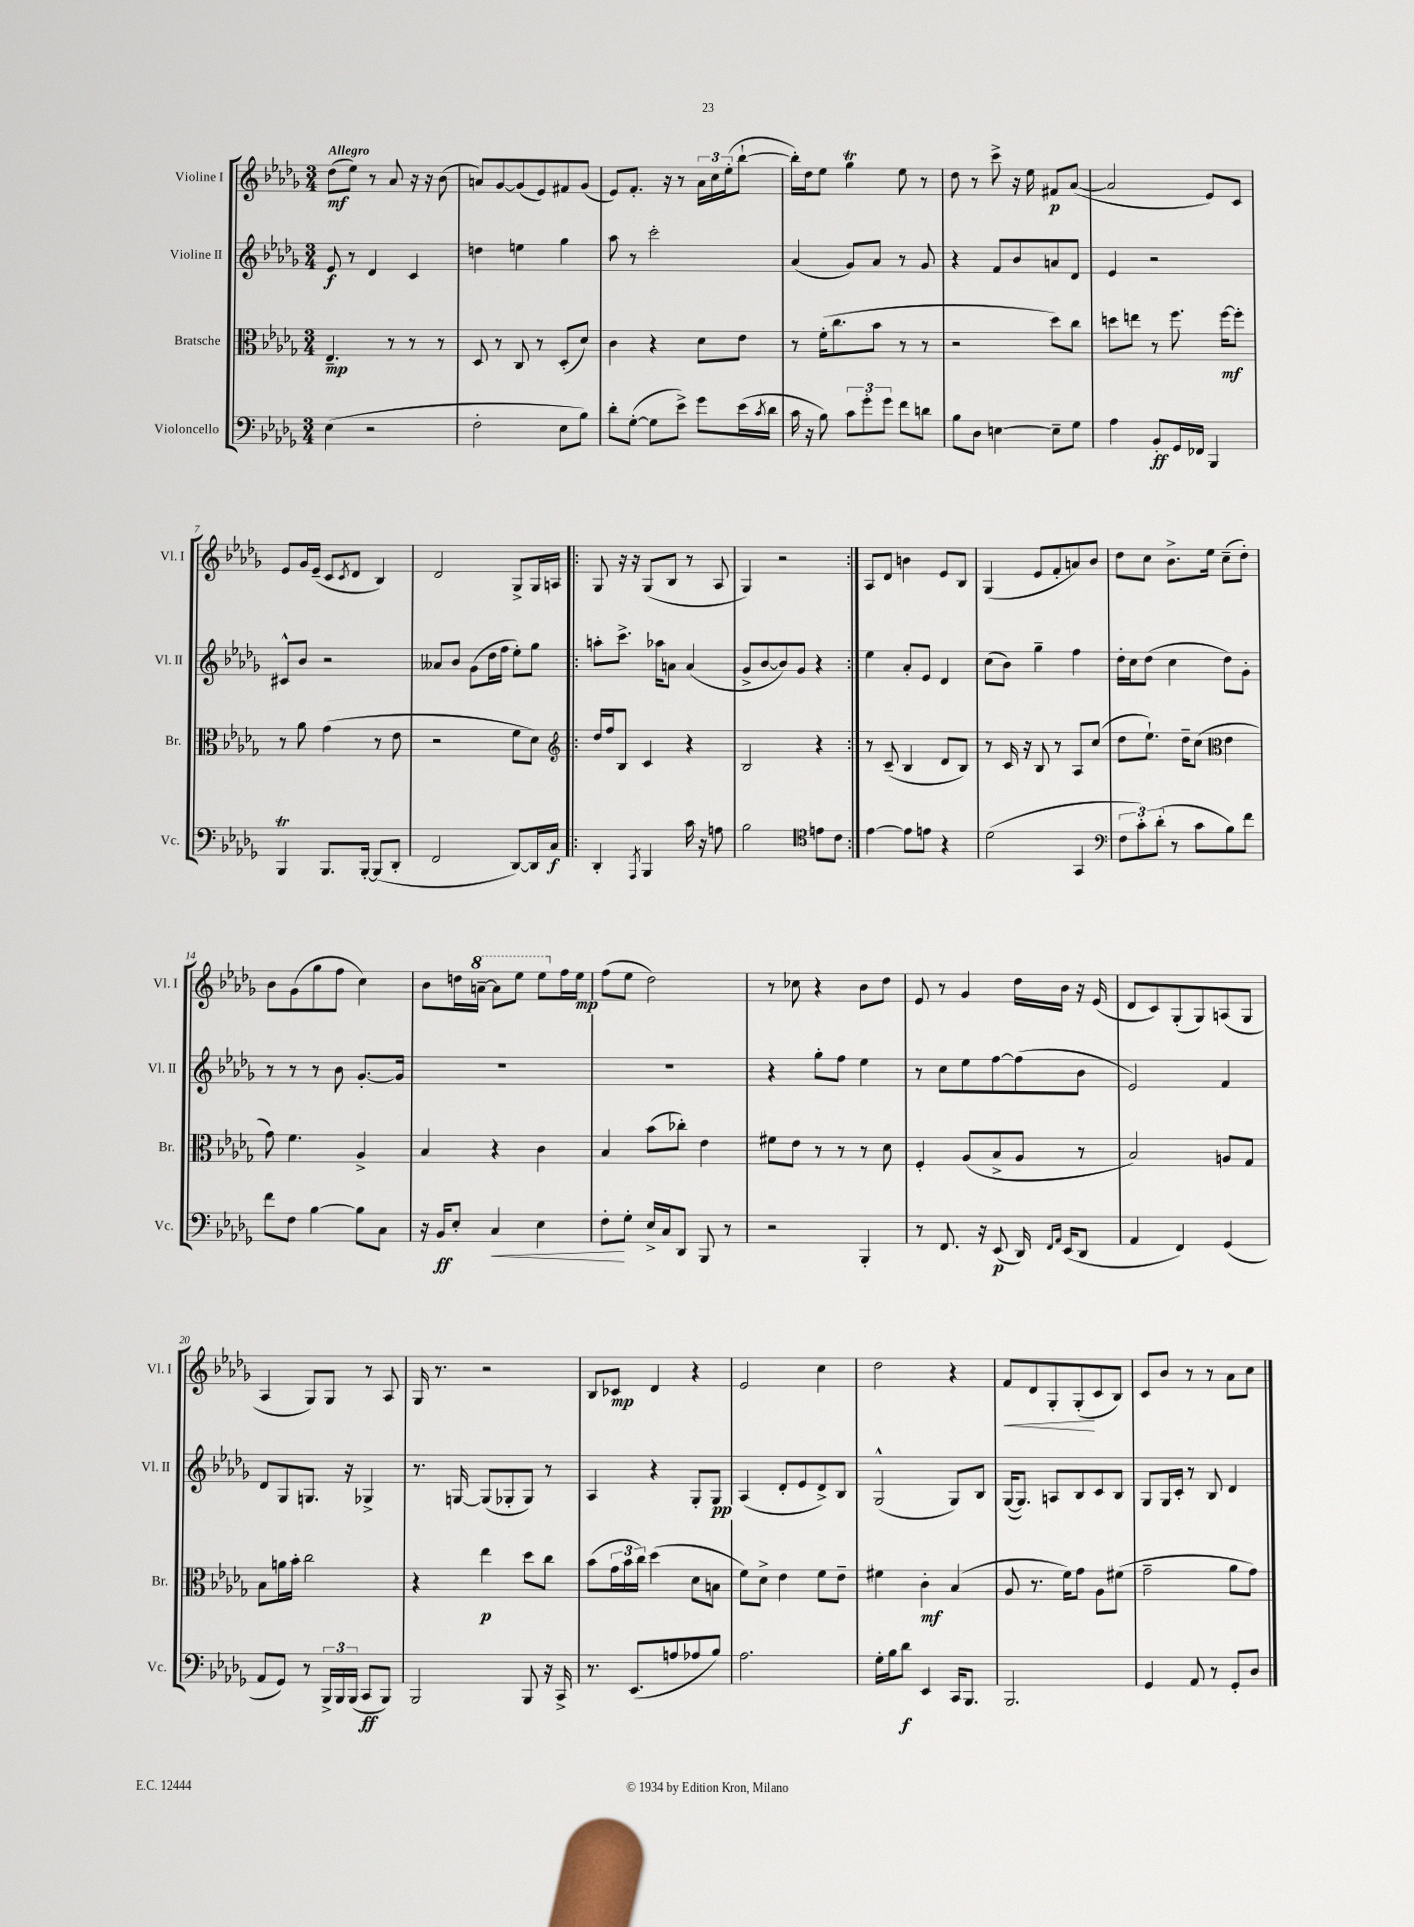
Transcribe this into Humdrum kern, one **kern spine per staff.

**kern	**dynam	**kern	**dynam	**kern	**dynam	**kern	**dynam
*part4	*part4	*part3	*part3	*part2	*part2	*part1	*part1
*staff4	*staff4	*staff3	*staff3	*staff2	*staff2	*staff1	*staff1
*I"Violoncello	*	*I"Bratsche	*	*I"Violine II	*	*I"Violine I	*
*I'Vc.	*	*I'Br.	*	*I'Vl. II	*	*I'Vl. I	*
*clefF4	*	*clefC3	*	*clefG2	*	*clefG2	*
*k[b-e-a-d-g-]	*	*k[b-e-a-d-g-]	*	*k[b-e-a-d-g-]	*	*k[b-e-a-d-g-]	*
*M3/4	*	*M3/4	*	*M3/4	*	*M3/4	*
=1	=1	=1	=1	=1	=1	=1	=1
!	!	!	!	!	!	!LO:TX:a:B:t=Allegro	!
(4E-\	.	4.E-~/	mp	8e-/	f	(8dd-\L	mf
.	.	.	.	8r	.	8ee-\J)	.
2r	.	.	.	4d-/	.	8r	.
.	.	8r	.	.	.	8a-/	.
.	.	8r	.	4c/	.	16r	.
.	.	.	.	.	.	16r	.
.	.	8r	.	.	.	(8b-\	.
=2	=2	=2	=2	=2	=2	=2	=2
2F'\	.	8D-/	.	4ddn\	.	8an/L)	.
.	.	8r	.	.	.	[8g-/	.
.	.	8C/	.	4een\	.	(8g-/]	.
.	.	8r	.	.	.	8e-/)	.
8E-\L	.	(8D-'/L	.	4gg-\	.	8f#X/	.
8B-\J)	.	8d-/J)	.	.	.	(8g-/J	.
=3	=3	=3	=3	=3	=3	=3	=3
8d-'\L	.	4c\	.	8aa-\	.	8e-/L)	.
([8G-'\J	.	.	.	8r	.	8.f'/J	.
8G-\L]	.	4r	.	2ccc'\	.	.	.
.	.	.	.	.	.	16r	.
8e-^\J)	.	.	.	.	.	8r	.
8g-\L	.	8d-\L	.	.	.	24a-\LL	.
.	.	.	.	.	.	24cc\	.
.	.	.	.	.	.	(24ee-'\J	.
(16e-\L	.	8e-\J	.	.	.	[8bb-`\J	.
8qc/	.	.	.	.	.	.	.
16d-\JJ	.	.	.	.	.	.	.
=4	=4	=4	=4	=4	=4	=4	=4
16c\	.	8r	.	(4a-/	.	16bb-'\LL])	.
16r	.	.	.	.	.	16dd-\J	.
8B-\)	.	(16f'\KL	.	.	.	8ee-\J	.
.	.	8.cc\	.	.	.	.	.
12c\L	.	.	.	8g-/L)	.	4gg-T\	.
12g-'\	.	.	.	.	.	.	.
.	.	8b-\J	.	8a-/J	.	.	.
12g-\J	.	.	.	.	.	.	.
8f\L	.	8r	.	8r	.	8ee-\	.
8dn\J	.	8r	.	8g-/	.	8r	.
=5	=5	=5	=5	=5	=5	=5	=5
8B-\L	.	2r	.	4r	.	8dd-\	.
8D-\J	.	.	.	.	.	8r	.
[4En\	.	.	.	8f/L	.	8ccc^\	.
.	.	.	.	8b-/	.	16r	.
.	.	.	.	.	.	16ee-\	.
8E~\L]	.	8dd-\L)	.	8an/	.	8f#X/L	p
8G-\J	.	8cc\J	.	8d-/J	.	([8a-/J	.
=6	=6	=6	=6	=6	=6	=6	=6
4A-\	.	8ddn\L	.	4e-/	.	2a-/]	.
.	.	8een\J	.	.	.	.	.
8BB-'/L	ff	8r	.	2r	.	.	.
16GG-/L	.	8.ff\	.	.	.	.	.
16FF-X/JJ	.	.	.	.	.	.	.
4BBB-/	.	.	.	.	.	8e-/L)	.
.	.	[16ff\KL	mf	.	.	.	.
.	.	8ff'\J]	.	.	.	8c/J	.
!!LO:LB:g=z
=7	=7	=7	=7	=7	=7	=7	=7
4BBB-T/	.	8r	.	8c#X^^/L	.	8e-/L	.
.	.	8a-\	.	8b-/J	.	16g-/L	.
.	.	.	.	.	.	(16e-~/JJ	.
8.BBB-/L	.	(4g-\	.	2r	.	8c/L	.
.	.	.	.	.	.	8qc/	.
.	.	.	.	.	.	8d-/J	.
[16BBB-'/Jk	.	.	.	.	.	.	.
(8BBB-/L]	.	8r	.	.	.	4B-/)	.
8DD-'/J	.	8e-\	.	.	.	.	.
=8	=8	=8	=8	=8	=8	=8	=8
2FF/	.	2r	.	8a--X/L	.	2d-/	.
.	.	.	.	8b-/J	.	.	.
.	.	.	.	(8g-\L	.	.	.
.	.	.	.	16dd-\L	.	.	.
.	.	.	.	16ff\JJ	.	.	.
[8DD-/L)	.	8f\L	.	8ee-'\L)	.	8G-^/L	.
16DD-/L]	.	8d-\J)	.	8gg-\J	.	16G-/L	.
16C/JJ	f	.	.	.	.	16An/JJ	.
=9!|:	=9!|:	=9!|:	=9!|:	=9!|:	=9!|:	=9!|:	=9!|:
*	*	*clefG2	*	*	*	*	*
4DD-'/	.	16dd-/LL	.	8aan'\L	.	8G-/	.
.	.	16ff/J	.	.	.	.	.
.	.	8B-/J	.	8.ccc^\J	.	16r	.
.	.	.	.	.	.	16r	.
8qAAA-/	.	.	.	.	.	.	.
4BBB-/	.	4c/	.	.	.	(8G-/L	.
.	.	.	.	16aa-X\KL	.	.	.
.	.	.	.	8an\J	.	8B-/J	.
16c\	.	4r	.	(4a/	.	8r	.
16r	.	.	.	.	.	.	.
8An\	.	.	.	.	.	8A-/	.
=10	=10	=10	=10	=10	=10	=10	=10
2B-\	.	2B-/	.	8g-^/L	.	4G-/)	.
.	.	.	.	[8b-/	.	.	.
.	.	.	.	8b-/])	.	2r	.
.	.	.	.	8g-/J	.	.	.
*clefC4	*	*	*	*	*	*	*
8en\L	.	4r	.	4r	.	.	.
8c\J	.	.	.	.	.	.	.
=11:|!	=11:|!	=11:|!	=11:|!	=11:|!	=11:|!	=11:|!	=11:|!
[4e-\	.	8r	.	4ee-\	.	8A-/L	.
.	.	(8c~/	.	.	.	8d-/J	.
8e-\L]	.	4B-/	.	8a-'/L	.	4bn\	.
8en\J	.	.	.	8e-/J	.	.	.
4r	.	8d-/L	.	4d-/	.	8e-/L	.
.	.	8B-/J)	.	.	.	8B-/J	.
=12	=12	=12	=12	=12	=12	=12	=12
(2d-\	.	8r	.	(8cc\L	.	(4G-/	.
.	.	16c/	.	8b-\J)	.	.	.
.	.	16r	.	.	.	.	.
.	.	8B-/	.	4gg-~\	.	8e-/L	.
.	.	8r	.	.	.	8f'/	.
4GG-/	.	8A-/L	.	4ff\	.	8an/)	.
.	.	(8cc/J	.	.	.	8b-/J	.
=13	=13	=13	=13	=13	=13	=13	=13
*clefF4	*	*	*	*	*	*	*
12F\L	.	8dd-\L	.	16dd-'\LL	.	8dd-\L	.
.	.	.	.	16cc\J	.	.	.
12c'\)	.	.	.	.	.	.	.
.	.	8.ee-`\J)	.	(8dd-\J	.	8cc\J	.
(12d-'\J	.	.	.	.	.	.	.
8r	.	.	.	4cc\	.	8.b-^\L	.
.	.	16dd-~\KL	.	.	.	.	.
8c\L	.	(8cc\J	.	.	.	.	.
.	.	.	.	.	.	16ee-\Jk	.
*	*	*clefC3	*	*	*	*	*
8B-\)	.	4e-\	.	8dd-\L)	.	(8cc~\L	.
8f\J	.	.	.	8g-'\J	.	8dd-'\J)	.
!!LO:LB:g=z
=14	=14	=14	=14	=14	=14	=14	=14
8f\L	.	8g-\)	.	8r	.	8b-\L	.
8F\J	.	4.f\	.	8r	.	(8g-\	.
[4B-\	.	.	.	8r	.	8gg-\	.
.	.	.	.	8b-\	.	8ff\J	.
8B-\L]	.	4A-^/	.	[8.g-'/L	.	4cc\)	.
8C\J	.	.	.	.	.	.	.
.	.	.	.	16g-/Jk]	.	.	.
=15	=15	=15	=15	=15	=15	=15	=15
16r	.	4B-/	.	2.r	.	8b-\L	.
16BB-/KL	ff	.	.	.	.	.	.
8E-'/J	.	.	.	.	.	16ddn\L	.
*	*	*	*	*	*	*8va	*
.	.	.	.	.	.	[16aan~\JJ	.
!	!LO:HP:b	!	!	!	!	!	!
4C/	<	4r	.	.	.	8aa\L]	.
.	.	.	.	.	.	8eee-\J	.
4E-\	.	4c\	.	.	.	8eee-\L	.
*	*	*	*	*	*	*X8va	*
.	.	.	.	.	.	16ff\L	.
.	.	.	.	.	.	16ee-\JJ	mp
=16	=16	=16	=16	=16	=16	=16	=16
8F'\L	.	4B-/	.	2.r	.	(8ff\L	.
8G-'\J	[	.	.	.	.	8ee-\J	.
16E-^/LL	.	(8b-\L	.	.	.	2dd-\)	.
16C/J	.	.	.	.	.	.	.
8DD-/J	.	8cc-X'\J)	.	.	.	.	.
8BBB-/	.	4e-\	.	.	.	.	.
8r	.	.	.	.	.	.	.
=17	=17	=17	=17	=17	=17	=17	=17
2r	.	8f#X\L	.	4r	.	8r	.
.	.	8e-\J	.	.	.	8cc-X\	.
.	.	8r	.	8gg-'\L	.	4r	.
.	.	8r	.	8ff\J	.	.	.
4BBB-'/	.	8r	.	4ee-\	.	8b-\L	.
.	.	8d-\	.	.	.	8dd-\J	.
=18	=18	=18	=18	=18	=18	=18	=18
8r	.	4F'/	.	8r	.	8e-/	.
8.FF/	.	.	.	8cc\L	.	8r	.
.	.	(8A-/L	.	8ee-\	.	4g-/	.
16r	.	.	.	.	.	.	.
(8EE-/	p	8B-^/	.	[8ff\	.	.	.
16DD-/)	.	8A-/J	.	(8ff\]	.	16dd-\LL	.
16qqFF/LL	.	.	.	.	.	.	.
16qqAA-/JJ	.	.	.	.	.	.	.
(16EE-/KL	.	.	.	.	.	16b-\JJ	.
8DD-/J	.	8r	.	8b-\J	.	16r	.
.	.	.	.	.	.	(16e-/	.
=19	=19	=19	=19	=19	=19	=19	=19
4AA-/	.	2B-/)	.	2e-/)	.	8d-/L	.
.	.	.	.	.	.	8c/)	.
4FF/)	.	.	.	.	.	(8G-'/	.
.	.	.	.	.	.	8G-/)	.
(4GG-/	.	8An/L	.	4f/	.	(8An/	.
.	.	8G-/J	.	.	.	8G-/J	.
!!LO:LB:g=z
=20	=20	=20	=20	=20	=20	=20	=20
8AA-/L	.	8B-\L	.	8d-/L	.	4A-/	.
8GG-/J)	.	16an\L	.	8G-/	.	.	.
.	.	16b-'\JJ	.	.	.	.	.
8r	.	2cc\	.	8.Gn/J	.	8G-/L)	.
24BBB-^/LL	.	.	.	.	.	8G-/J	.
24BBB-/	.	.	.	.	.	.	.
.	.	.	.	16r	.	.	.
(24BBB-/JJ	.	.	.	.	.	.	.
8CC/L	ff	.	.	4G-X^/	.	8r	.
8BBB-/J)	.	.	.	.	.	8A-/	.
=21	=21	=21	=21	=21	=21	=21	=21
2BBB-/	.	4r	.	8.r	.	16G-/	.
.	.	.	.	.	.	8.r	.
.	.	.	.	[16Gn/	.	.	.
.	.	4ee-\	p	(8G/L]	.	2r	.
.	.	.	.	8G-X'/	.	.	.
8BBB-/	.	8dd-\L	.	8G-/J)	.	.	.
16r	.	8cc\J	.	8r	.	.	.
16CC^/	.	.	.	.	.	.	.
=22	=22	=22	=22	=22	=22	=22	=22
8.r	.	(8b-\L	.	4A-/	.	8B-/L	.
.	.	24g-\L	.	.	.	8c-X/J	mp
.	.	24b-\	.	.	.	.	.
(8.EE-/L	.	.	.	.	.	.	.
.	.	24cc\JJ)	.	.	.	.	.
.	.	(4dd-\	.	4r	.	4d-/	.
8An/	.	.	.	.	.	.	.
8A-X/	.	8d-\L	.	8G-'/L	.	4r	.
8B-/J)	.	8Bn\J	.	8G-/J	pp	.	.
=23	=23	=23	=23	=23	=23	=23	=23
2.A-\	.	8f\L)	.	(4A-/	.	2e-/	.
.	.	8d-^\J	.	.	.	.	.
.	.	4e-\	.	8d-'/L	.	.	.
.	.	.	.	8e-/	.	.	.
.	.	8f\L	.	8d-^/)	.	4cc\	.
.	.	8e-~\J	.	8B-/J	.	.	.
=24	=24	=24	=24	=24	=24	=24	=24
16G-'\LL	.	4f#X\	.	(2G-^^/	.	2dd-\	.
16B-\J	.	.	.	.	.	.	.
8d-\J	f	.	.	.	.	.	.
4EE-/	.	4c'\	mf	.	.	.	.
16CC/KL	.	(4B-/	.	8G-/L)	.	4r	.
8.BBB-/J	.	.	.	.	.	.	.
.	.	.	.	8B-/J	.	.	.
=25	=25	=25	=25	=25	=25	=25	=25
!	!	!	!	!	!	!	!LO:HP:b
2.BBB-/	.	8A-/	.	([16G-/KL	.	8f/L	<
.	.	.	.	8.G-/J])	.	.	.
.	.	8.r	.	.	.	8d-/	.
.	.	.	.	8An/L	.	8G-'/	.
.	.	16f\KL)	.	.	.	.	.
.	.	8g-\J	.	8B-/	.	(8G-'/	.
.	.	8A-\L	.	8c/	.	8c/	[
.	.	(8f#X\J	.	8B-/J	.	8B-/J)	.
=26	=26	=26	=26	=26	=26	=26	=26
4GG-/	.	2g-~\	.	8G-/L	.	8c/L	.
.	.	.	.	16G-/L	.	8b-/J	.
.	.	.	.	16c'/JJ	.	.	.
8AA-/	.	.	.	8r	.	8r	.
8r	.	.	.	8B-/	.	8r	.
8GG-'/L	.	8a-\L	.	4d-/	.	8a-\L	.
8D-/J	.	8g-\J)	.	.	.	8cc\J	.
==	==	==	==	==	==	==	==
*-	*-	*-	*-	*-	*-	*-	*-
